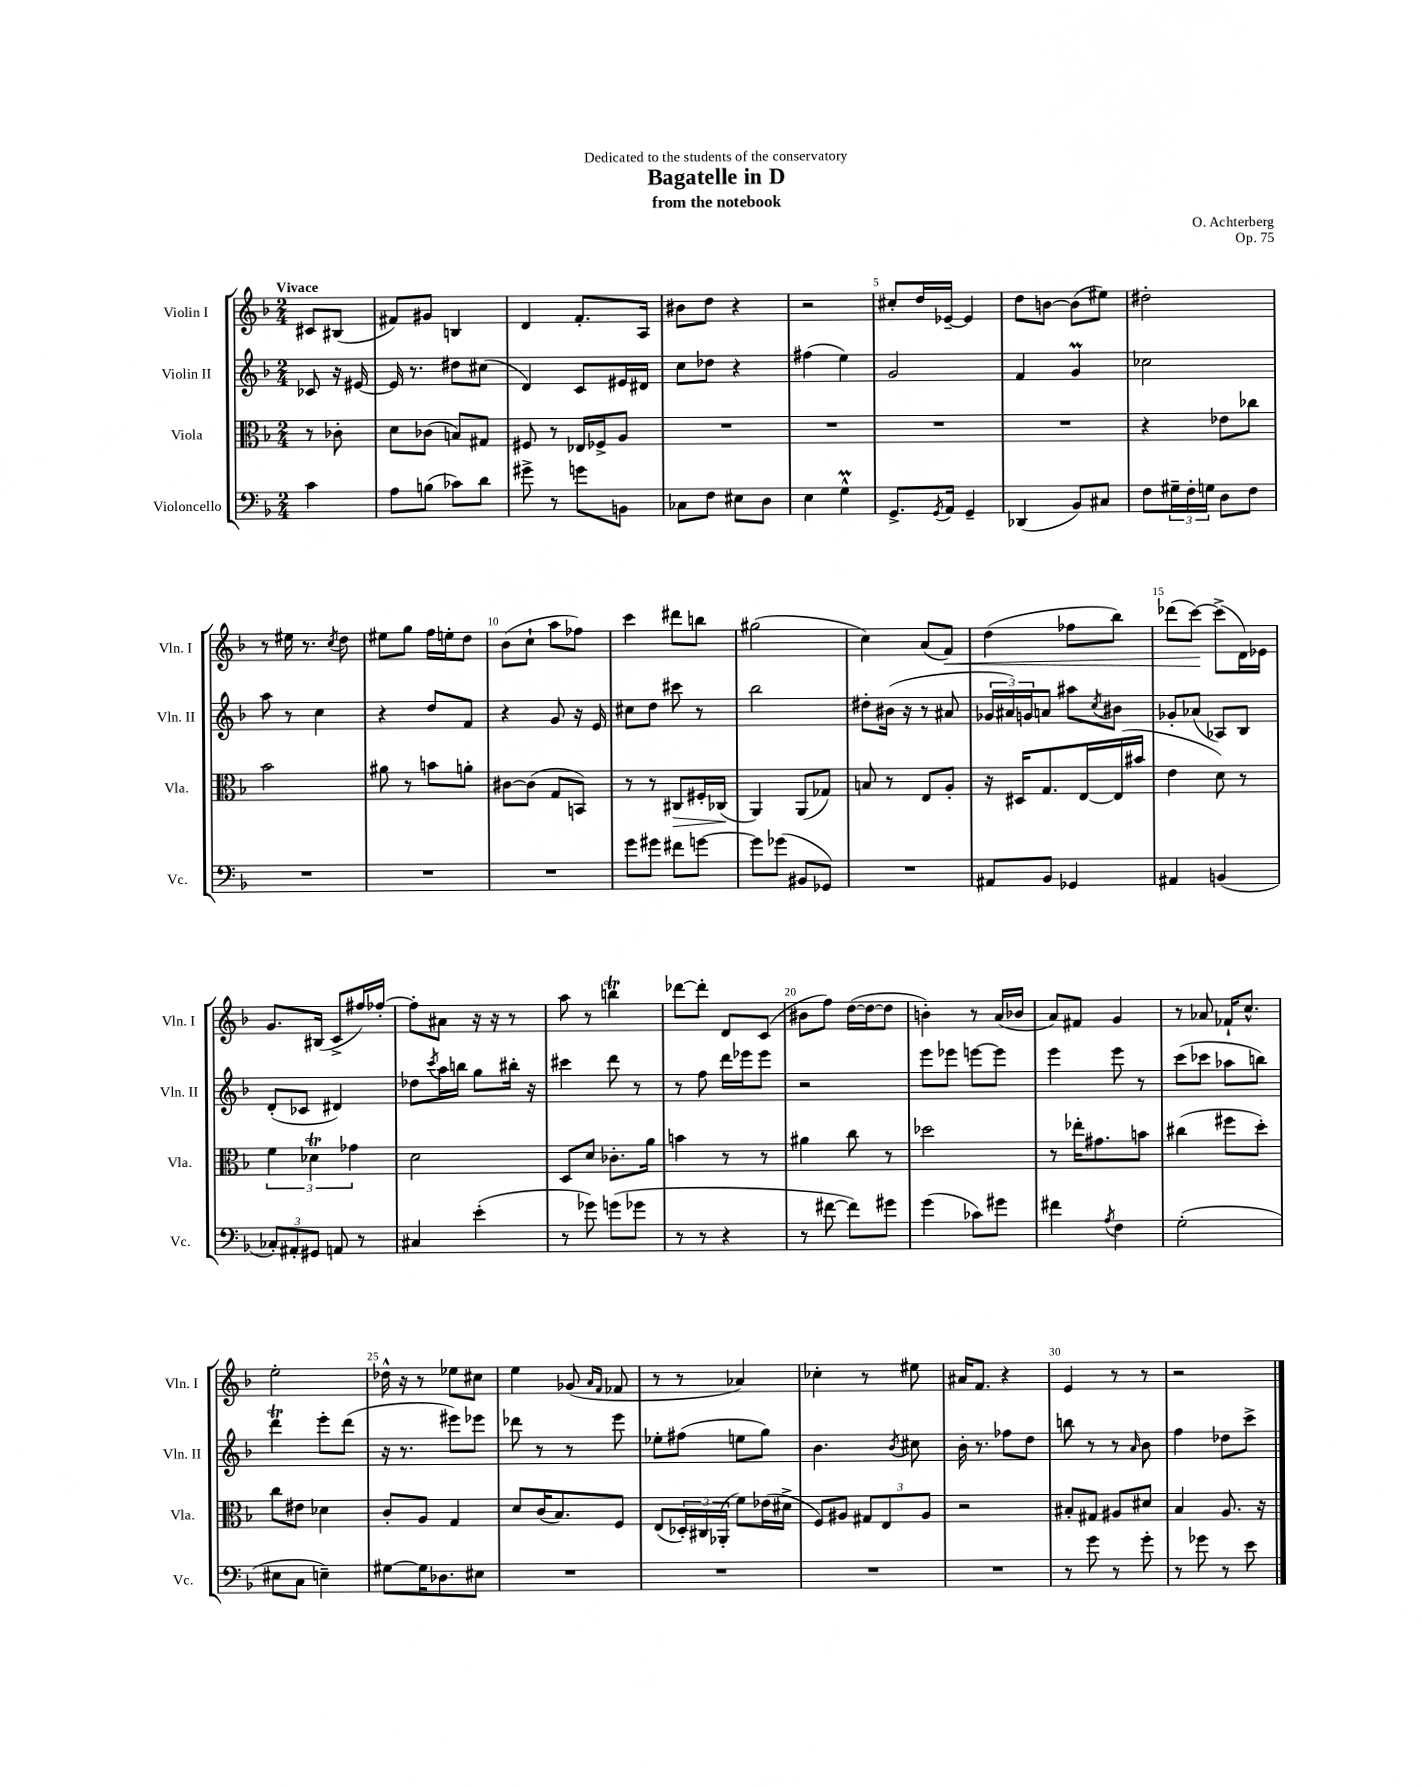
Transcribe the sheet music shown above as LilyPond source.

\header { title = "Bagatelle in D" composer = "O. Achterberg" subtitle = "from the notebook" dedication = "Dedicated to the students of the conservatory" opus = "Op. 75" }
<<
\new StaffGroup <<
\new Staff = "s0" \with { instrumentName = "Violin I" shortInstrumentName = "Vln. I" } {
    \clef treble \key f \major \numericTimeSignature \time 2/4 \partial 4 \tempo "Vivace"
    cis'8 bis8( |
    fis'8) gis'8 b4 |
    d'4 f'8.-. a16 |
    bis'8 d''8 r4 |
    r2 |
    cis''8-. d''16 ees'16~-- ees'4 |
    d''8 b'8~ b'8( eis''8) |
    dis''2-. |
    r8 eis''16 r8. \acciaccatura { c''8 } d''8 |
    eis''8 g''8 f''16 e''16-. d''8 |
    bes'8( c''8-! a''8 fes''8) |
    c'''4 dis'''8 b''8 |
    gis''2( |
    c''4) a'8( f'8\<) |
    d''4( fes''8 bes''8) |
    des'''8( c'''8~\!) c'''8->( d'16) ees'16 |
    g'8. bis16( c'8-> fis''16) fes''16~-. |
    fes''8-. ais'8 r16 r16 r8 |
    a''8 r8 b''4\trill |
    des'''8~ des'''8-. d'8 c'8( |
    bis'8 f''8) d''16~( d''16~ d''8 |
    b'4-.) r8 a'16( bes'16 |
    a'8) fis'8 g'4 |
    r8 aes'8 fes'16-! c''8.-^ |
    e''2-. |
    des''16-^ r16 r8 ees''8 cis''8 |
    e''4 ges'8( \grace { a'16 f'16 } fes'8 |
    r8 r8 aes'4) |
    ces''4-. r8 eis''8 |
    ais'16 f'8. r4 |
    e'4 r8 r8 |
    r2 \bar "|." |
}
\new Staff = "s1" \with { instrumentName = "Violin II" shortInstrumentName = "Vln. II" } {
    \clef treble \key f \major \numericTimeSignature \time 2/4 \partial 4
    ces'8 r16 eis'16~ |
    eis'16 r8. dis''8 cis''8( |
    d'4) c'8 eis'16 dis'16 |
    c''8 des''8 r4 |
    fis''4( e''4) |
    g'2 |
    f'4 g'4\prall |
    ces''2 |
    a''8 r8 c''4 |
    r4 d''8 f'8 |
    r4 g'8 r16 e'16 |
    cis''8 d''8 cis'''8 r8 |
    bes''2 |
    dis''8-. bis'16( r16 r8 ais'8 |
    \tuplet 3/2 { ges'16 ais'16) g'16 } a'8 ais''8 \acciaccatura { c''8 } bis'8 |
    ges'8-. aes'8( aes8) bes8 |
    d'8-.( ces'8 dis'4) |
    des''8 \acciaccatura { c'''8 } a''16 b''16 g''8 bis''16-. r16 |
    cis'''4 d'''8 r8 |
    r8 f''8 d'''16 ees'''16 ees'''8 |
    r2 |
    e'''8 ees'''8 e'''8~ e'''8 |
    e'''4 e'''8 r8 |
    c'''8( ces'''8 aes''8 b''8) |
    d'''4\trill e'''8-. d'''8( |
    r16 r8. eis'''8) ees'''8 |
    des'''8 r8 r8 e'''8 |
    ees''8-. fis''8( e''8 g''8) |
    bes'4. \acciaccatura { bes'8 } cis''8 |
    bes'16-. r8. fes''8 d''8 |
    b''8 r8 r8 \grace { a'16 } bes'8 |
    f''4 des''8 c'''8-> \bar "|." |
}
\new Staff = "s2" \with { instrumentName = "Viola" shortInstrumentName = "Vla." } {
    \clef alto \key f \major \numericTimeSignature \time 2/4 \partial 4
    r8 ces'8-. |
    d'8 ces'8( b8) gis8 |
    fis8 r8 ees16 fes16-> a8 |
    R2 |
    R2 |
    R2 |
    R2 |
    r4 ees'8 ces''8 |
    bes'2 |
    ais'8 r8 b'8 a'8-. |
    cis'8~ cis'8( g8 b,8) |
    r8 r8 cis8\> fis16-. ces16\!( |
    a,4) a,8( ges8) |
    b8 r8 e8 a8-. |
    r16 dis16 g8. e16~ e16( bis'16 |
    e'4 d'8) r8 |
    \tuplet 3/2 { f'4 des'4\trill ges'4 } |
    d'2 |
    d8 d'8 ces'8.-. a'16 |
    b'4 r8 r8 |
    ais'4 c''8 r8 |
    des''2 |
    r8 ees''16-. gis'8. b'8 |
    cis''4( fis''8 d''8-.) |
    c''8 eis'8 des'4 |
    c'8-. a8 g4 |
    d'8 c'16( bes8.) f8 |
    e8( \tuplet 3/2 { des16-.) cis16 aes,16-.( } f'8) ees'16( dis'16-> |
    f8) ais8 \tuplet 3/2 { gis8 e8 ais8 } |
    r2 |
    bis8-. gis8 ais8 dis'8 |
    bes4 a8. r16 \bar "|." |
}
\new Staff = "s3" \with { instrumentName = "Violoncello" shortInstrumentName = "Vc." } {
    \clef bass \key f \major \numericTimeSignature \time 2/4 \partial 4
    c'4 |
    a8 b8( ces'8) d'8 |
    gis'8-> r8 g'8 b,8 |
    ces8 f8 eis8 d8 |
    e4 g4-^\prall |
    g,8.-> \acciaccatura { g,8 } a,16 g,4-- |
    des,4( bes,8) cis8 |
    f8 \tuplet 3/2 { gis16-- f16-. g16 } d8 f8 |
    R2 |
    R2 |
    R2 |
    g'8 gis'8 fis'8 g'8~ |
    g'8 ges'8( bis,8 ges,8) |
    R2 |
    ais,8 bes,8 ges,4 |
    ais,4 b,4( |
    \tuplet 3/2 { ces8-.) ais,8-. gis,8 } a,8 r8 |
    cis4 e'4-.( |
    r8 ges'8) g'8( ges'8 |
    r8 r8 r4 |
    r8 fis'8~ fis'8) gis'8 |
    g'4( ces'8) gis'8 |
    fis'4 \acciaccatura { a8 } f4 |
    g2-.( |
    eis8 c8 e4--) |
    gis8~ gis16 des8. eis8 |
    R2 |
    R2 |
    R2 |
    R2 |
    r8 g'8 r8 g'8-. |
    r8 ges'8 r8 e'8 \bar "|." |
}
>>
>>
\layout { \context { \Score \override BarNumber.break-visibility = ##(#f #t #t) barNumberVisibility = #(every-nth-bar-number-visible 5) } }
